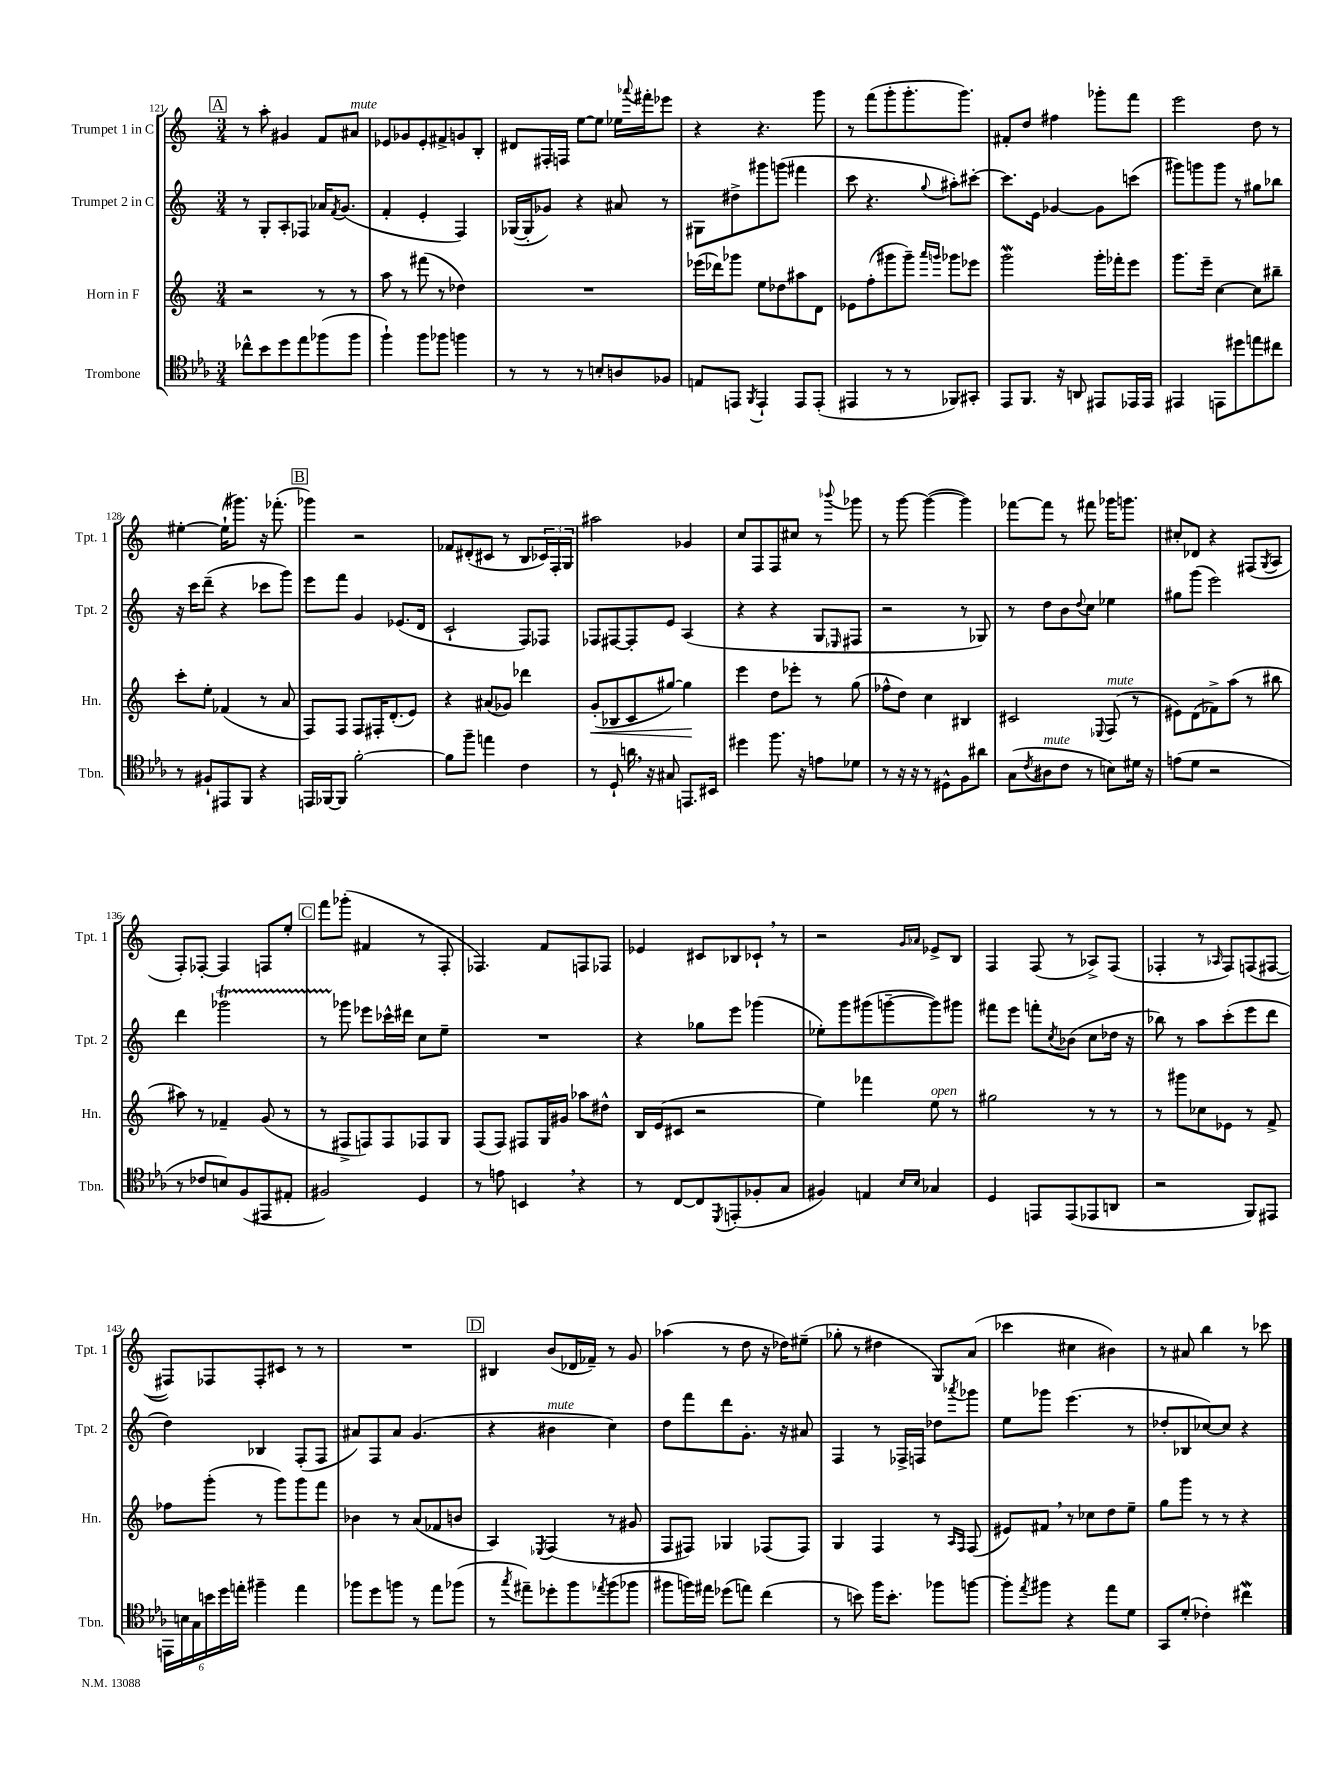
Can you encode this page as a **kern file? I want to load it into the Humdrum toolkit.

**kern	**kern	**dynam	**kern	**kern
*part4	*part3	*part3	*part2	*part1
*staff4	*staff3	*staff3	*staff2	*staff1
*I"Trombone	*I"Horn in F	*	*I"Trumpet 2 in C	*I"Trumpet 1 in C
*I'Tbn.	*I'Hn.	*	*I'Tpt. 2	*I'Tpt. 1
*clefC4	*clefG2	*	*clefG2	*clefG2
*k[b-e-a-]	*k[]	*	*k[]	*k[]
*M3/4	*M3/4	*	*M3/4	*M3/4
!!LO:REH:place=s1:t=A
=121	=121	=121	=121	=121
8cc-X^^\L	2r	.	8r	8r
8b-\	.	.	8G'/L	8aa'\
8dd\	.	.	8A'/	4g#X/
8ee-\	.	.	8F-X/J	.
(8ff-X\	8r	.	16a-X/KL	8f/L
.	.	.	8qf/	.
.	.	.	(8.g/J	.
!	!	!	!	!LO:TX:a:i:t=mute
8ff-\J	8r	.	.	8a#X/J
=122	=122	=122	=122	=122
4ff`\)	8aa\	.	4f'/	8e-X/L
.	8r	.	.	8g-X/
8ff\L	(8fff#X\	.	4e'/	8e-'/
8ff-X\J	8r	.	.	8f#X^/
4ffn\	4dd-X\)	.	4F/)	8gn/
.	.	.	.	8B'/J
=123	=123	=123	=123	=123
8r	2.r	.	([16G-X/LL	8d#X/L
.	.	.	16G-'/J]	.
8r	.	.	8g-X/J)	16F#X'/L
.	.	.	.	16Fn/JJ
8r	.	.	4r	[8ee\L
8Bn'/L	.	.	.	8ee\J]
8An/	.	.	8a#X/	16ee-X\LL
.	.	.	.	8qqaaa-X/
.	.	.	.	16fff#X'\J
8F-X/J	.	.	8r	8eee-X\J
=124	=124	=124	=124	=124
8En/L	(16eee-X\LL	.	8G#X\L	4r
.	16ddd-X\J)	.	.	.
8EEn/J	8ggg-X\J	.	8dd#X^\	.
8qFF/	.	.	.	.
4EE`/	8ee\L	.	8ggg#X\	4.r
.	8dd-X\	.	(8gggn\J	.
8EE/L	8aa#X\	.	4fff#X\	.
(8EE'/J	8d\J	.	.	8ggg\
=125	=125	=125	=125	=125
4EE#X/	8e-X\L	.	8ccc\	8r
.	(8ff'\	.	4.r	(8fff\L
8r	8ggg#X\	.	.	8ggg'\
8r	8ggg#~\J)	.	.	8.ggg'\
.	16qqaaa/LL	.	.	.
.	16qqgggn/JJ	.	8qqgg/	.
8FF-X/L)	8ggg-X\L	.	8aa#X'\L)	.
.	.	.	.	8.ggg\J)
8GG#X'/J	8eee-X\J	.	[8ccc#X'\J	.
=126	=126	=126	=126	=126
8EE-/L	2gggW\	.	8.ccc#\L]	8f#X'/L
8.FF/J	.	.	.	8dd/J
.	.	.	16e\Jk	.
.	.	.	[4g-X/	4ff#X\
16r	.	.	.	.
8AAn/	.	.	.	.
8EE#X/L	16ggg'\LL	.	8g-\L]	8ggg-X'\L
.	16fff-X'\J	.	.	.
16EE-X/L	8eee\J	.	(8cccn\J	8fff\J
16EE-/JJ	.	.	.	.
=127	=127	=127	=127	=127
4EE#X/	8.ggg\L	.	8ggg#X\L)	2eee\
.	.	.	8gggn\	.
.	16eee~\Jk	.	.	.
8EEn\L	[4cc\	.	8ggg\J	.
8dd#X\	.	.	8r	.
8een\	8cc\L]	.	8gg#X\L	8dd\
8cc#X\J	8bb#X~\J	.	8bb-X\J	8r
!!LO:LB:g=z
=128	=128	=128	=128	=128
8r	8ccc'\L	.	16r	[4ee#X'\
.	.	.	16ccc\KL	.
8F#X`/L	8ee'\J	.	(8ddd~\J	.
8EE#X/	(4f-X/	.	4r	(16ee#`\KL]
.	.	.	.	8.ggg#X\J)
8FF/J	.	.	.	.
4r	8r	.	8ccc-X\L	16r
.	.	.	.	(8.fff-X'\
.	8a/	.	8ggg\J)	.
!!LO:REH:place=s1:t=B
=129	=129	=129	=129	=129
16EEn/LL	8F/L)	.	8eee\L	4ggg-X\)
[16FF-X/J	.	.	.	.
8FF-/J]	8F/J	.	8fff\J	.
[2f'\	8F/L	.	4g/	2r
.	16F#X'/K	.	.	.
.	(8.d'/	.	.	.
.	.	.	(8.e-X/L	.
.	8e/J)	.	.	.
.	.	.	16d/Jk	.
=130	=130	=130	=130	=130
8f\L]	4r	.	2c`/	8f-X/L
8ff~\J	.	.	.	(8d#X'/
4een\	(8a#X/L	.	.	8c#X/J
.	8g-X/J)	.	.	8r
4c\	4ddd-X\	.	8F/L)	8B/L
.	.	.	8F-X/J	24c-X/L)
.	.	.	.	24F'/
.	.	.	.	24G/JJ
=131	=131	=131	=131	=131
!	!	!LO:HP:b	!	!
8r	(8g'/L	<	8F-X/L	2aa#X\
8D`/	8B-X/	.	[8F#X/	.
16an,\	8c/	.	8F#'/]	.
16r	.	.	.	.
8G#X/	[8gg#X/J)	.	8e/J	.
8.EEn/L	4gg#\]	.	(4A/	4g-X/
16BB#X/Jk	.	.	.	.
.	.	[	.	.
=132	=132	=132	=132	=132
4dd#X\	4eee\	.	4r	8cc/L
.	.	.	.	8F/
8.ff\	8dd\L	.	4r	8F/
.	8eee-X'\J	.	.	8cc#X/J
16r	.	.	.	.
8en\L	8r	.	8G/L	8r
.	.	.	16qqE-X/	8qqbbb-X/
8d-X\J	(8gg\	.	8F#X/J	8ggg-X\
=133	=133	=133	=133	=133
8r	8ff-X^^\L	.	2r	8r
16r	8dd\J)	.	.	[8ggg\
16r	.	.	.	.
8r	4cc\	.	.	(4ggg\_
8D#X^^\L	.	.	.	.
8F\	4B#X/	.	8r	4ggg\])
8a#X\J	.	.	8G-X/)	.
=134	=134	=134	=134	=134
(8G\L	2c#X/	.	8r	[8fff-X\L
8qc/	.	.	.	.
!LO:TX:a:i:t=mute	!	!	!	!
8A#X\	.	.	8dd\L	8fff-\J]
8c\J	.	.	8b\	8r
.	.	.	8qqdd/	.
8r	.	.	8cc\J	8fff#X\
.	8qqE-X/	.	.	.
!	!LO:TX:a:i:t=mute	!	!	!
8Bn\L)	(8F/	.	4ee-X\	16ggg-X\KL
.	.	.	.	8.gggn\J
16d#X\Jk	8r	.	.	.
16r	.	.	.	.
=135	=135	=135	=135	=135
(8en\L	8e#X\L)	.	8gg#X\L	8cc#X'/L
8d\J	(8d\	.	(8ggg\J	8d-X/J
2r	8f-X^\)	.	2eee\)	4r
.	(8aa\J	.	.	.
.	8r	.	.	(8F#X/L
.	.	.	.	8qG/
.	8bb#X\	.	.	8A/J
!!LO:LB:g=z
=136	=136	=136	=136	=136
8r	8aa#X\)	.	4ddd\	8F'/L)
8c-X/L	8r	.	.	[8F-X'/J
8Bn/)	4f-X~/	.	2ggg-XT\	4F-/]
(8F/	.	.	.	.
8EE#X/	(8g/	.	.	8Fn/L
8E#X'/J	8r	.	.	8ee'/J
!!LO:REH:place=s1:t=C
=137	=137	=137	=137	=137
2F#X/)	8r	.	8r	8fff\L
.	8F#X^/L	.	8ggg-X\	(8ggg-X'\J
.	8Fn/)	.	8eee-X\L	4f#X/
.	8F/	.	16ccc-X^^\L	.
.	.	.	16ddd#X\JJ	.
4D/	8F-X/	.	8cc\L	8r
.	8G/J	.	8ee~\J	8F'/
=138	=138	=138	=138	=138
8r	(8F/L	.	2.r	4.F-X/)
8en\	8F/J)	.	.	.
4BBn,/	8F#X/L	.	.	.
.	16G/L	.	.	8f/L
.	16g#X/JJ	.	.	.
4r	8aa-X\L	.	.	8Fn/
.	8dd#X^^\J	.	.	8F-X/J
=139	=139	=139	=139	=139
8r	16B/LL	.	4r	4e-X/
.	(16e/J	.	.	.
[8C/L	8c#X/J	.	.	.
8C/]	2r	.	8gg-X\L	8c#X/L
8qDD/	.	.	.	.
(8EEn'/	.	.	8eee\J	8B-X/
8F-X'/	.	.	(4ggg-X\	8c-X`,/J
8G/J	.	.	.	8r
=140	=140	=140	=140	=140
4F#X/)	4ee\)	.	8ee-X'\L)	2r
.	.	.	8ggg\	.
4En/	4fff-X\	.	(8ggg#X\	.
.	.	.	[8gggn~\	.
16qqB-/LL	.	.	.	16qqg/LL
16qqB-/JJ	.	.	.	16qqa-X/JJ
!	!LO:TX:a:i:t=open	!	!	!
4G-X/	8ee\	.	8ggg\])	8e-X^/L
.	8r	.	8ggg#X\J	8B/J
=141	=141	=141	=141	=141
4D/	2gg#X\	.	8fff#X\L	4F/
.	.	.	8eee\J	.
8EEn/L	.	.	8fffn'\L	(8F/
.	.	.	8qcc/	.
(8EE/	.	.	(8b-X\J	8r
8EE-X/	8r	.	8cc\L	8A-X^/L)
8AAn/J	8r	.	16dd-X\Jk	(8F/J
.	.	.	16r	.
=142	=142	=142	=142	=142
2r	8r	.	8bb-X\)	4F-X'/
.	8ggg#X\L	.	8r	.
.	8cc-X\	.	8aa\L	8r
.	.	.	.	16qqA-X/
.	8e-X\J	.	(8ccc'\	8F-/L)
8FF/L)	8r	.	8eee\	(8Fn/
8EE#X/J	8f^/	.	8ddd\J	[8F#X/J
!!LO:LB:g=z
=143	=143	=143	=143	=143
24EEn\LL	8ff-X\L	.	4dd\)	8F#X/L])
24Bn\	.	.	.	.
24G\	.	.	.	.
24bn\	(8ggg'\J	.	.	8F-X/
24dd\	.	.	.	.
24een'\JJ	.	.	.	.
4ff#X~\	8r	.	4B-X/	8F-'/
.	8ggg\L)	.	.	8c#X/J
4ee\	8ggg\	.	(8F'/L	8r
.	8fff\J	.	8F/J	8r
=144	=144	=144	=144	=144
8ff-X\L	4b-X\	.	8a#X/L)	2.r
8dd\	.	.	8F/	.
8ffn\J	8r	.	8a#/J	.
8r	(8a/L	.	(4.g/	.
8ee-\L	8f-X/	.	.	.
(8ff-X\J	8bn/J	.	.	.
!!LO:REH:place=s1:t=D
=145	=145	=145	=145	=145
8r	4A/)	.	4r	4B#X/
8qgg/	.	.	.	.
8ee#X~\L)	.	.	.	.
.	8qE-X/	.	.	.
!	!	!	!LO:TX:a:i:t=mute	!
8dd-X'\	(4F/	.	4b#X\	(8b/L
8ff\	.	.	.	16d-X/L
.	.	.	.	16f-X~/JJ)
8qee-X/	.	.	.	.
(8ff\	8r	.	4cc\)	8r
8ff-X\J	8g#X/	.	.	8g/
=146	=146	=146	=146	=146
8ff#X\L	8F/L	.	8dd\L	(4aa-X\
16ffn\L)	8F#X/J)	.	8fff\	.
16ee#X\JJ	.	.	.	.
(8dd-X\L	4G-X/	.	8ddd\	8r
8een\J)	.	.	8.g'\J	8dd\
(4cc\	(8F-X/L	.	.	16r
.	.	.	16r	16dd-X\KL)
.	8F-/J)	.	8a#X/	(8ee#X~\J
=147	=147	=147	=147	=147
8r	4G/	.	4F/	8gg-X'\
8bn\)	.	.	.	8r
16ff\KL	4F/	.	8r	4dd#X\
8.b'\J	.	.	.	.
.	.	.	16F-X^/LL	.
.	.	.	16Fn/JJ	.
8ff-X\L	8r	.	8dd-X\L	8G/L)
.	16qqA/LL	.	.	.
.	16qqF/JJ	.	8qaaa-X/	.
[8ffn\J	(8F/	.	8ggg-X\J	(8a/J
=148	=148	=148	=148	=148
8ff'\L]	8e#X/L)	.	8ee\L	4ccc-X\
8qee-/	.	.	.	.
8ff#X\J	8f#X,/J	.	8ggg-X\J	.
4r	8r	.	(4.eee\	4cc#X\
.	8cc-X\L	.	.	.
8ee-\L	8dd\	.	.	4b#X\)
8d\J	8ee~\J	.	8r	.
=149	=149	=149	=149	=149
8GG/L	8gg\L	.	8dd-X'/L	8r
(8d'/J	8ggg\J	.	8B-X/	8a#X/
4c-X'\)	8r	.	[8cc-X/)	4bb\
.	8r	.	8cc-/J]	.
4cc#XW\	4r	.	4r	8r
.	.	.	.	8ccc-X\
==	==	==	==	==
*-	*-	*-	*-	*-
